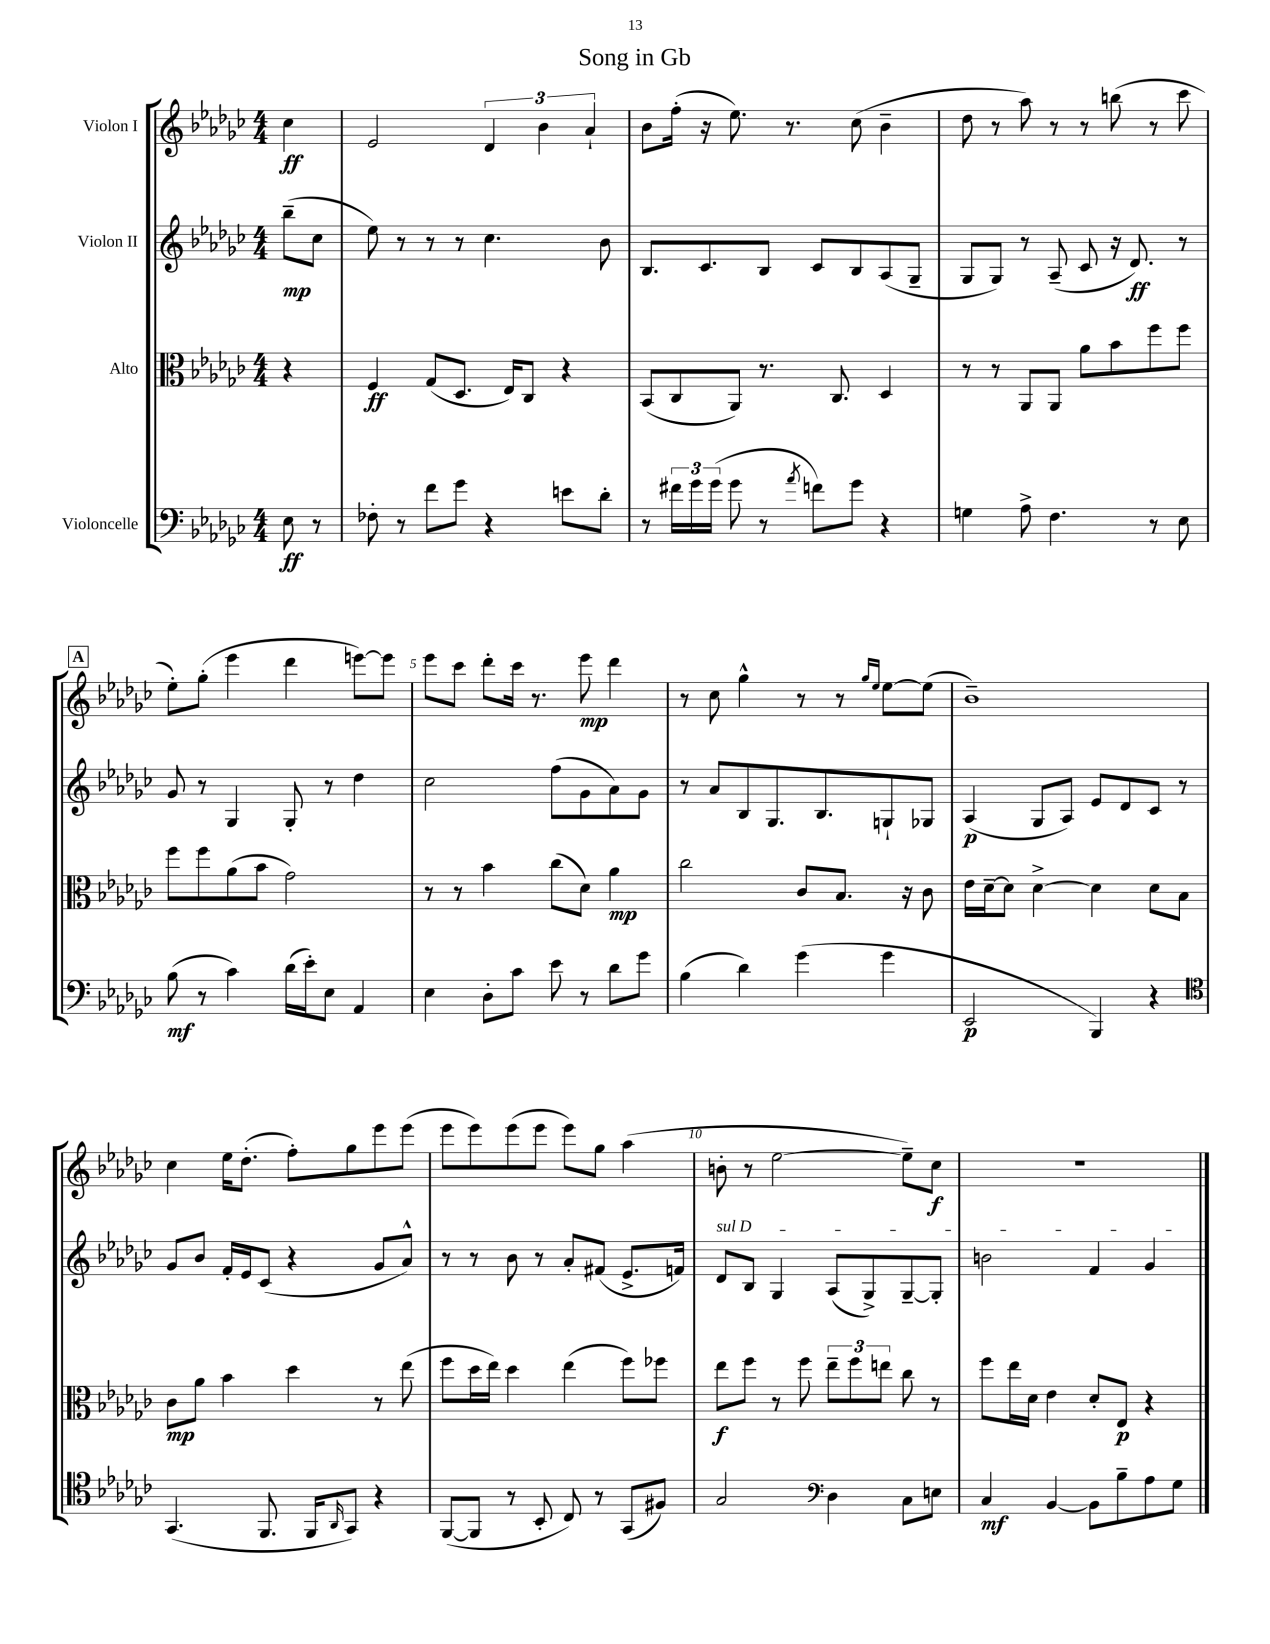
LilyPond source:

\header { title = "Song in Gb" }
<<
\new StaffGroup <<
\new Staff = "s0" \with { instrumentName = "Violon I" } {
    \clef treble \key ges \major \numericTimeSignature \time 4/4 \partial 4
    ces''4\ff |
    ees'2 \tuplet 3/2 { des'4 bes'4 aes'4-! } |
    bes'8 f''16-.( r16 ees''8.) r8. ces''8( bes'4-- |
    des''8 r8 aes''8) r8 r8 b''8( r8 ces'''8 |
    \mark \markup { \box "A" } ees''8-.) ges''8-.( ees'''4 des'''4 e'''8~) e'''8 |
    ees'''8 ces'''8 des'''8-. ces'''16 r8. ees'''8\mp des'''4 |
    r8 ces''8 ges''4-^ r8 r8 \grace { ges''16 ees''16 } ees''8~ ees''8( |
    bes'1--) |
    ces''4 ees''16 des''8.-.( f''8-.) ges''8 ees'''8 ees'''8( |
    ees'''8 ees'''8) ees'''8( ees'''8 ees'''8) ges''8 aes''4( |
    b'8-. r8 ees''2~ ees''8--) ces''8\f |
    R1 \bar "|." |
}
\new Staff = "s1" \with { instrumentName = "Violon II" } {
    \clef treble \key ges \major \numericTimeSignature \time 4/4 \partial 4
    bes''8--\mp( ces''8 |
    ees''8) r8 r8 r8 ces''4. bes'8 |
    bes8. ces'8. bes8 ces'8 bes8 aes8( ges8-- |
    ges8 ges8) r8 aes8--( ces'8 r16 des'8.\ff) r8 |
    \mark \markup { \box "A" } ges'8 r8 ges4 ges8-. r8 des''4 |
    ces''2 f''8( ges'8 aes'8) ges'8 |
    r8 aes'8 bes8 ges8. bes8. g8-! ges8 |
    aes4\p( ges8 aes8) ees'8 des'8 ces'8 r8 |
    ges'8 bes'8 f'16-. ees'16 ces'8( r4 ges'8 aes'8-^) |
    r8 r8 bes'8 r8 aes'8-. fis'8( ees'8.-> f'16) |
    \once \override TextSpanner.bound-details.left.text = \markup { \italic "sul D" } des'8\startTextSpan bes8 ges4 aes8( ges8->) ges8~-- ges8-. |
    b'2 f'4 ges'4\stopTextSpan \bar "|." |
}
\new Staff = "s2" \with { instrumentName = "Alto" } {
    \clef alto \key ges \major \numericTimeSignature \time 4/4 \partial 4
    r4 |
    f4\ff ges8( des8. ees16) ces8 r4 |
    bes,8( ces8 aes,8) r8. ces8. des4 |
    r8 r8 aes,8 aes,8 aes'8 bes'8 f''8 f''8 |
    \mark \markup { \box "A" } f''8 f''8 aes'8( bes'8 ges'2) |
    r8 r8 bes'4 ces''8( des'8) aes'4\mp |
    ces''2 ces'8 bes8. r16 ces'8 |
    ees'16 des'16~-- des'8 des'4~-> des'4 des'8 bes8 |
    ces'8\mp aes'8 bes'4 des''4 r8 ees''8( |
    f''8 des''16 ees''16) des''4 ees''4( f''8) fes''8 |
    ees''8\f f''8 r8 f''8 \tuplet 3/2 { ees''8-- f''8 e''8 } ces''8 r8 |
    f''8 ees''16 des'16 ees'4 des'8-. ees8\p r4 \bar "|." |
}
\new Staff = "s3" \with { instrumentName = "Violoncelle" } {
    \clef bass \key ges \major \numericTimeSignature \time 4/4 \partial 4
    ees8\ff r8 |
    fes8-. r8 f'8 ges'8 r4 e'8 des'8-. |
    r8 \tuplet 3/2 { fis'16 ges'16 ges'16( } ges'8 r8 \acciaccatura { aes'8 } f'8) ges'8 r4 |
    g4 aes8-> f4. r8 ees8 |
    \mark \markup { \box "A" } bes8\mf( r8 ces'4) des'16( ees'16-.) ees8 aes,4 |
    ees4 des8-. ces'8 ees'8 r8 des'8 ges'8 |
    bes4( des'4) ges'4( ges'4 |
    ees,2\p bes,,4) r4 |
    \clef tenor ges,4.( f,8. f,16 \grace { aes,16 } ges,8) r4 |
    f,8~( f,8 r8 bes,8-. ces8) r8 ges,8( fis8) |
    ges2 \clef bass des4 ces8 e8 |
    ces4\mf bes,4~ bes,8 bes8-- aes8 ges8 \bar "|." |
}
>>
>>
\layout { \context { \Score \override BarNumber.break-visibility = ##(#f #t #t) barNumberVisibility = #(every-nth-bar-number-visible 5) } }
